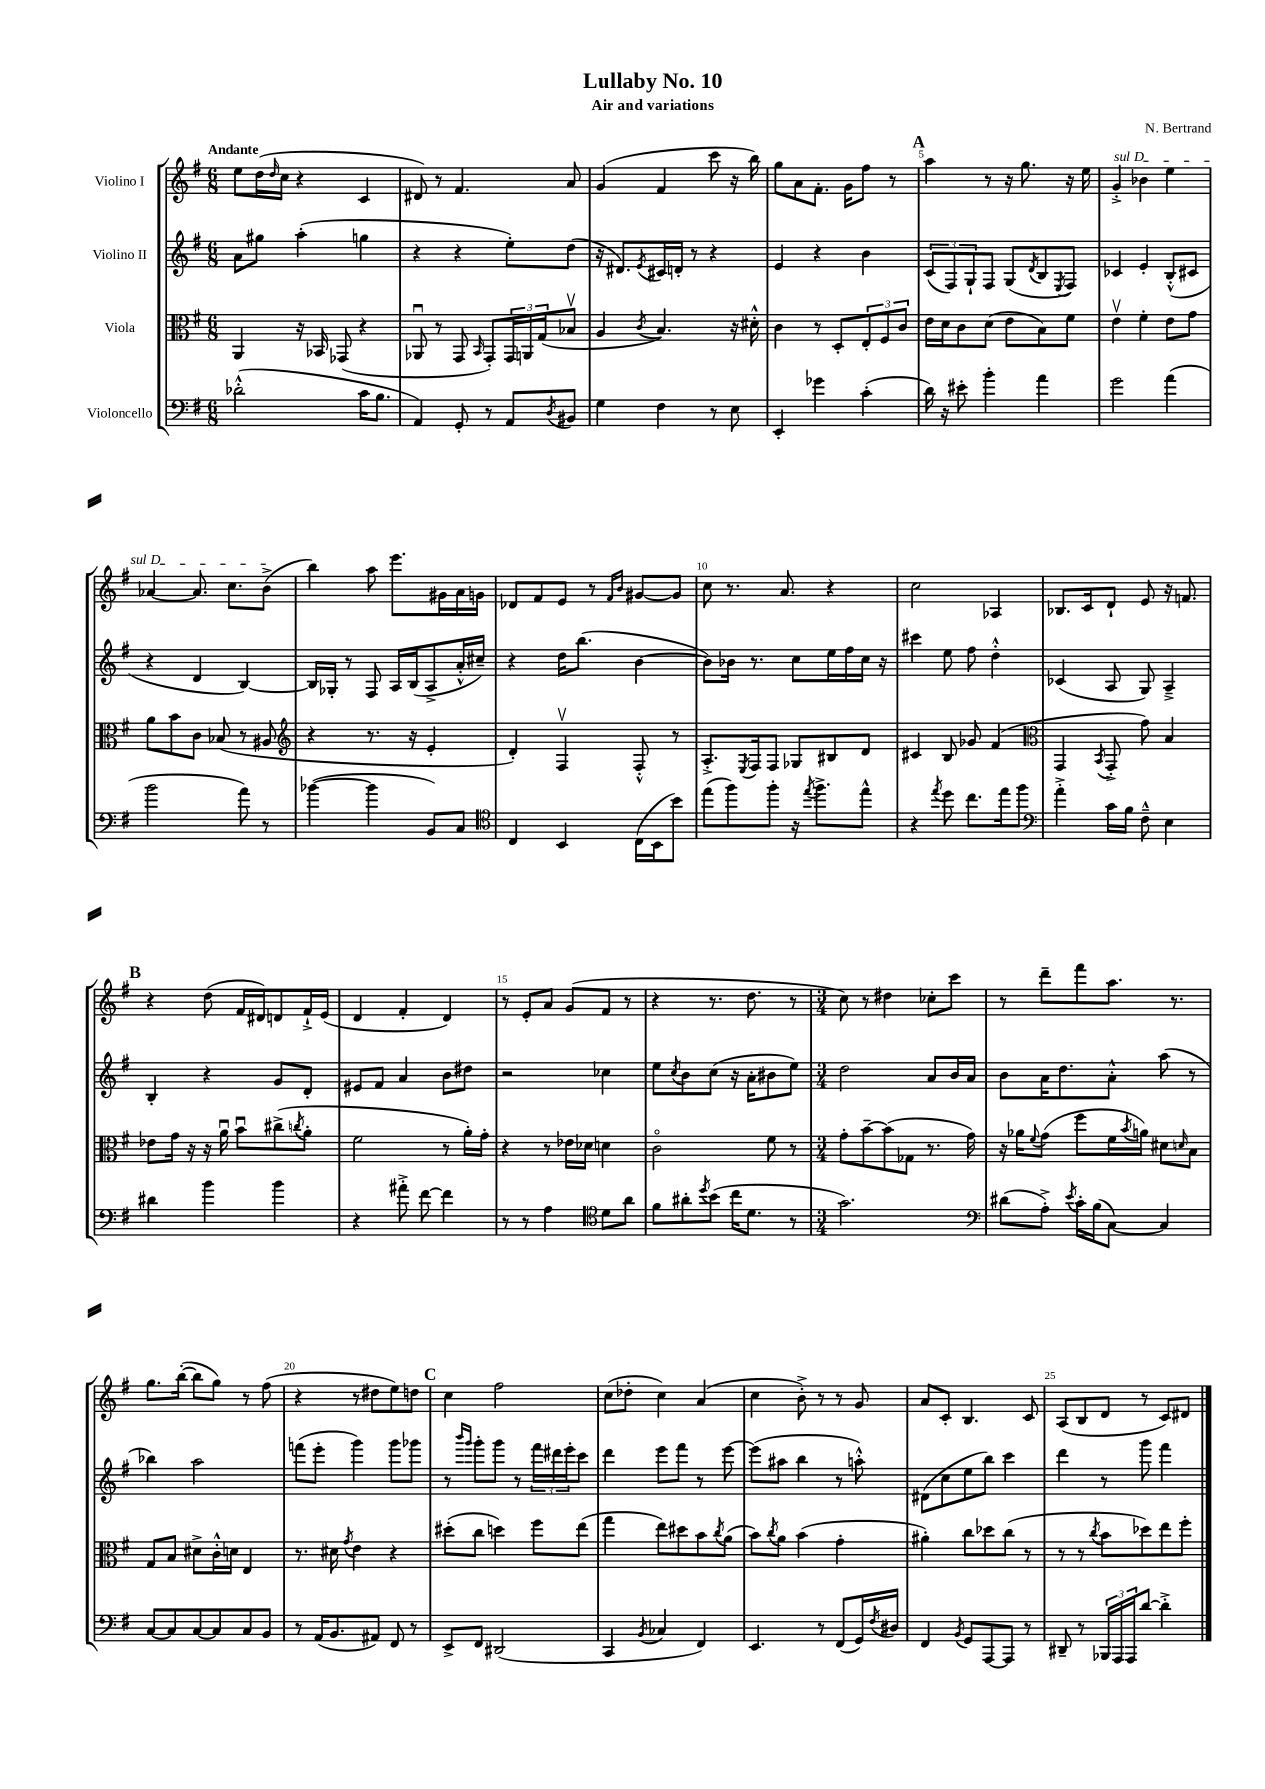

**kern	**kern	**kern	**kern
*staff4	*staff3	*staff2	*staff1
*clefF4	*clefC3	*clefG2	*clefG2
*k[f#]	*k[f#]	*k[f#]	*k[f#]
*M6/8	*M6/8	*M6/8	*M6/8
(2d-'^^	4AA	8a	8ee
.	.	8gg#	(16dd
.	.	.	16qqdd
.	.	.	16cc
.	16r	(4aa'	4r
.	16BB-	.	.
.	(8GG-	.	.
16c	4r	4gg	4c
8.B	.	.	.
=	=	=	=
4AA)	8AA-u	4r	8d#)
.	8r	.	8r
8GG'	8GG	4r	4.f#
.	16qqBB	.	.
8r	8GG')	.	.
8AA	24GG	8ee')	.
.	24AA	.	.
.	(24G	.	.
8qD	.	.	.
8BB#	8B-v	(8dd	8a
=	=	=	=
4G	4A	16r	(4g
.	.	8.d#)	.
.	8qc	8qe	.
4F#	4.B)	16c#	4f#
.	.	16d'	.
.	.	8r	.
8r	.	4r	8ccc
8E	16r	.	16r
.	16d#'^^	.	16bb)
=	=	=	=
4EE'	4c	4e	8gg
.	.	.	8a
4g-	8r	4r	8.f#'
.	8D'	.	.
.	.	.	16g
(4c'	12E'	4b	8ff#
.	12F#	.	.
.	.	.	8r
.	12c	.	.
=	=	=	=
16d)	16e	(12c	4aa
16r	16d	.	.
.	.	12F#)	.
8e#'	8c	.	.
.	.	12G`	.
4b'	(8d	8F#	8r
.	8e	(8G	16r
.	.	.	8.gg
.	.	8qd	.
4a	8B)	8B	.
.	.	8qE	.
.	8f#	8F#)	16r
.	.	.	16ee
=	=	=	=
2g	4ev	4c-	4g'^
.	4f#'	4e'	4b-
(4a	8e	(8B'^^	4ee
.	8g	8c#	.
=	=	=	=
2b	8a	4r	[4a-
.	8b	.	.
.	8c	4d	8.a-]
.	(8B-	.	.
.	.	.	8.cc
8a)	8r	[4B)	.
8r	8A#	.	(8b^
=	=	=	=
*	*clefG2	*	*
([4b-	4r	16B]	4bb)
.	.	16G-'	.
.	.	8r	.
4b-]	8.r	8F#	8aa
.	.	16A	8.eee
.	16r	(16B	.
8BB)	4e'	8A^	.
.	.	.	16g#
8C	.	16a'^^	16a
.	.	16cc#~)	16g
=	=	=	=
*clefC4	*	*	*
4C	4d')	4r	8d-
.	.	.	8f#
4BB	4F#v	16dd	8e
.	.	(8.bb	.
.	.	.	8r
.	.	.	16qqf#
.	.	.	16qqb
(16C	8F#'^^	[4b	[8g#
16BB	.	.	.
8b)	8r	.	8g#]
=	=	=	=
(8ee	8.A'^	8b])	8cc
8ff#)	.	16b-	8.r
.	8qE	.	.
.	16F#	8.r	.
8ff#'	8F#	.	.
.	.	.	8.a
16r	8G-	8cc	.
8qee	.	.	.
8.ff#^	.	.	.
.	8B#	16ee	4r
.	.	16ff#	.
8ee^^	8d	16cc	.
.	.	16r	.
=	=	=	=
4r	4c#	4ccc#	2cc
8qee	.	.	.
8dd	8B	8ee	.
8.cc	8g-	8ff#	.
.	(4f#	4dd'^^	4A-
16ee	.	.	.
8ff#	.	.	.
=	=	=	=
*clefF4	*clefC3	*	*
4a'^	4GG	(4c-	8.B-
.	.	.	16c
.	8qBB	.	.
16c	8GG'^	8A	8d`
16B	.	.	.
8F#~^^	8g)	8G)	8e
4E	4B	4A~^	16r
.	.	.	8.f
=	=	=	=
4d#	8e-	4B'	4r
.	16g	.	.
.	16r	.	.
4b	16r	4r	(8dd
.	16au	.	.
.	8bu	.	16f#
.	.	.	16d#)
4b	(8cc#^	8g	8d
.	8qcc	.	.
.	8a'	8d'	16f#`^
.	.	.	(16e
=	=	=	=
4r	2f#	8e#	4d
.	.	8f#	.
8a#'^	.	4a	4f#'
[8f#	.	.	.
4f#]	8r	8b	4d)
.	16a')	8dd#	.
.	16g'	.	.
=	=	=	=
8r	4r	2r	8r
8r	.	.	8e'
4A	8r	.	8a
.	16e-	.	(8g
.	16d-	.	.
*clefC4	*	*	*
8d	4d	4cc-	8f#
8a	.	.	8r
=	=	=	=
8f#	2co	8ee	4r
.	.	8qcc	.
8a#'	.	8b	.
8qdd	.	.	.
(8b	.	(8cc	8.r
16cc	.	16r	.
8.d	.	16a'	8.dd
.	8f#	8b#	.
8r	8r	8ee)	8r
=	=	=	=
*M3/4	*M3/4	*M3/4	*M3/4
2.g)	8g'	2dd	8cc)
.	[8b~	.	8r
.	(8b]	.	4dd#
.	8G-	.	.
.	8.r	8a	8cc-'
.	.	16b	8ccc
.	16g)	16a	.
=	=	=	=
*clefF4	*	*	*
(8d#	16r	8b	8r
.	16a-	.	.
.	8qqf#	.	.
8A'^)	(8g	16a	8ddd~
.	.	8.dd	.
8qe	.	.	.
16c'	8ff#	.	8fff#
(16B	.	.	.
[8C)	16f#	8a'^^	8.aa
.	8qb	.	.
.	16a)	.	.
4C]	8d#	(8aa	.
.	.	.	8.r
.	16qqd	.	.
.	8B	8r	.
=	=	=	=
[8C	8G	4bb-)	8.gg
8C]	8B	.	.
.	.	.	([16bb'
[8C	8d#^	2aa	8bb]
8C]	16c'^^	.	8gg)
.	16d	.	.
8C	4E	.	8r
8BB	.	.	(8ff#
=	=	=	=
8r	8.r	(8fff	4r
(16AA	.	8eee'	.
8.BB	16d#	.	.
.	8qg	.	.
.	4e	4ggg)	8r
8AA#)	.	.	8dd#
8FF#	4r	8ggg	8ee)
8r	.	8ggg-	8dd
=	=	=	=
8EE^	(8dd#'	8r	4cc
.	.	16qqbbb	.
.	.	16qqggg	.
8FF#	8cc	8ggg'	.
(2DD#	4dd)	8ggg	2ff#
.	.	8r	.
.	8ff#	24fff#	.
.	.	24ddd#	.
.	.	24eee'	.
.	(8ee	8ccc	.
=	=	=	=
4CC	4gg	4ddd	(8cc
.	.	.	8dd-'
8qBB	.	.	.
4C-	8ee)	8eee	4cc)
.	8dd#	8fff#	.
4FF#)	8b	8r	(4a
.	8qcc	.	.
.	(8a	[8eee	.
=	=	=	=
4.EE	8b)	(8eee]	4cc
.	8qcc	.	.
.	8a	8aa#	.
.	(4b	4bb	8b'^)
8r	.	.	8r
(8FF#	4g'	8r	8r
16GG)	.	8aa'^^)	8g
8qF#	.	.	.
16D#	.	.	.
=	=	=	=
4FF#	4a#')	(8d#	8a
.	.	8cc	8c'
8qBB	.	.	.
8GG	8cc	8ee	4.B
[8AAA	8dd-	8bb)	.
8AAA]	(8cc	4ccc	.
8r	8r	.	8c
=	=	=	=
8DD#~	8r	4ddd	(8A
8r	8r	.	8B
.	8qcc	.	.
24BBB-	8b	8r	8d
24AAA	.	.	.
24AAA	.	.	.
[8d	8dd-)	8ggg	8r
4d'^]	8ee	4fff#	8c)
.	8ff#'	.	8d#
==	==	==	==
*-	*-	*-	*-
